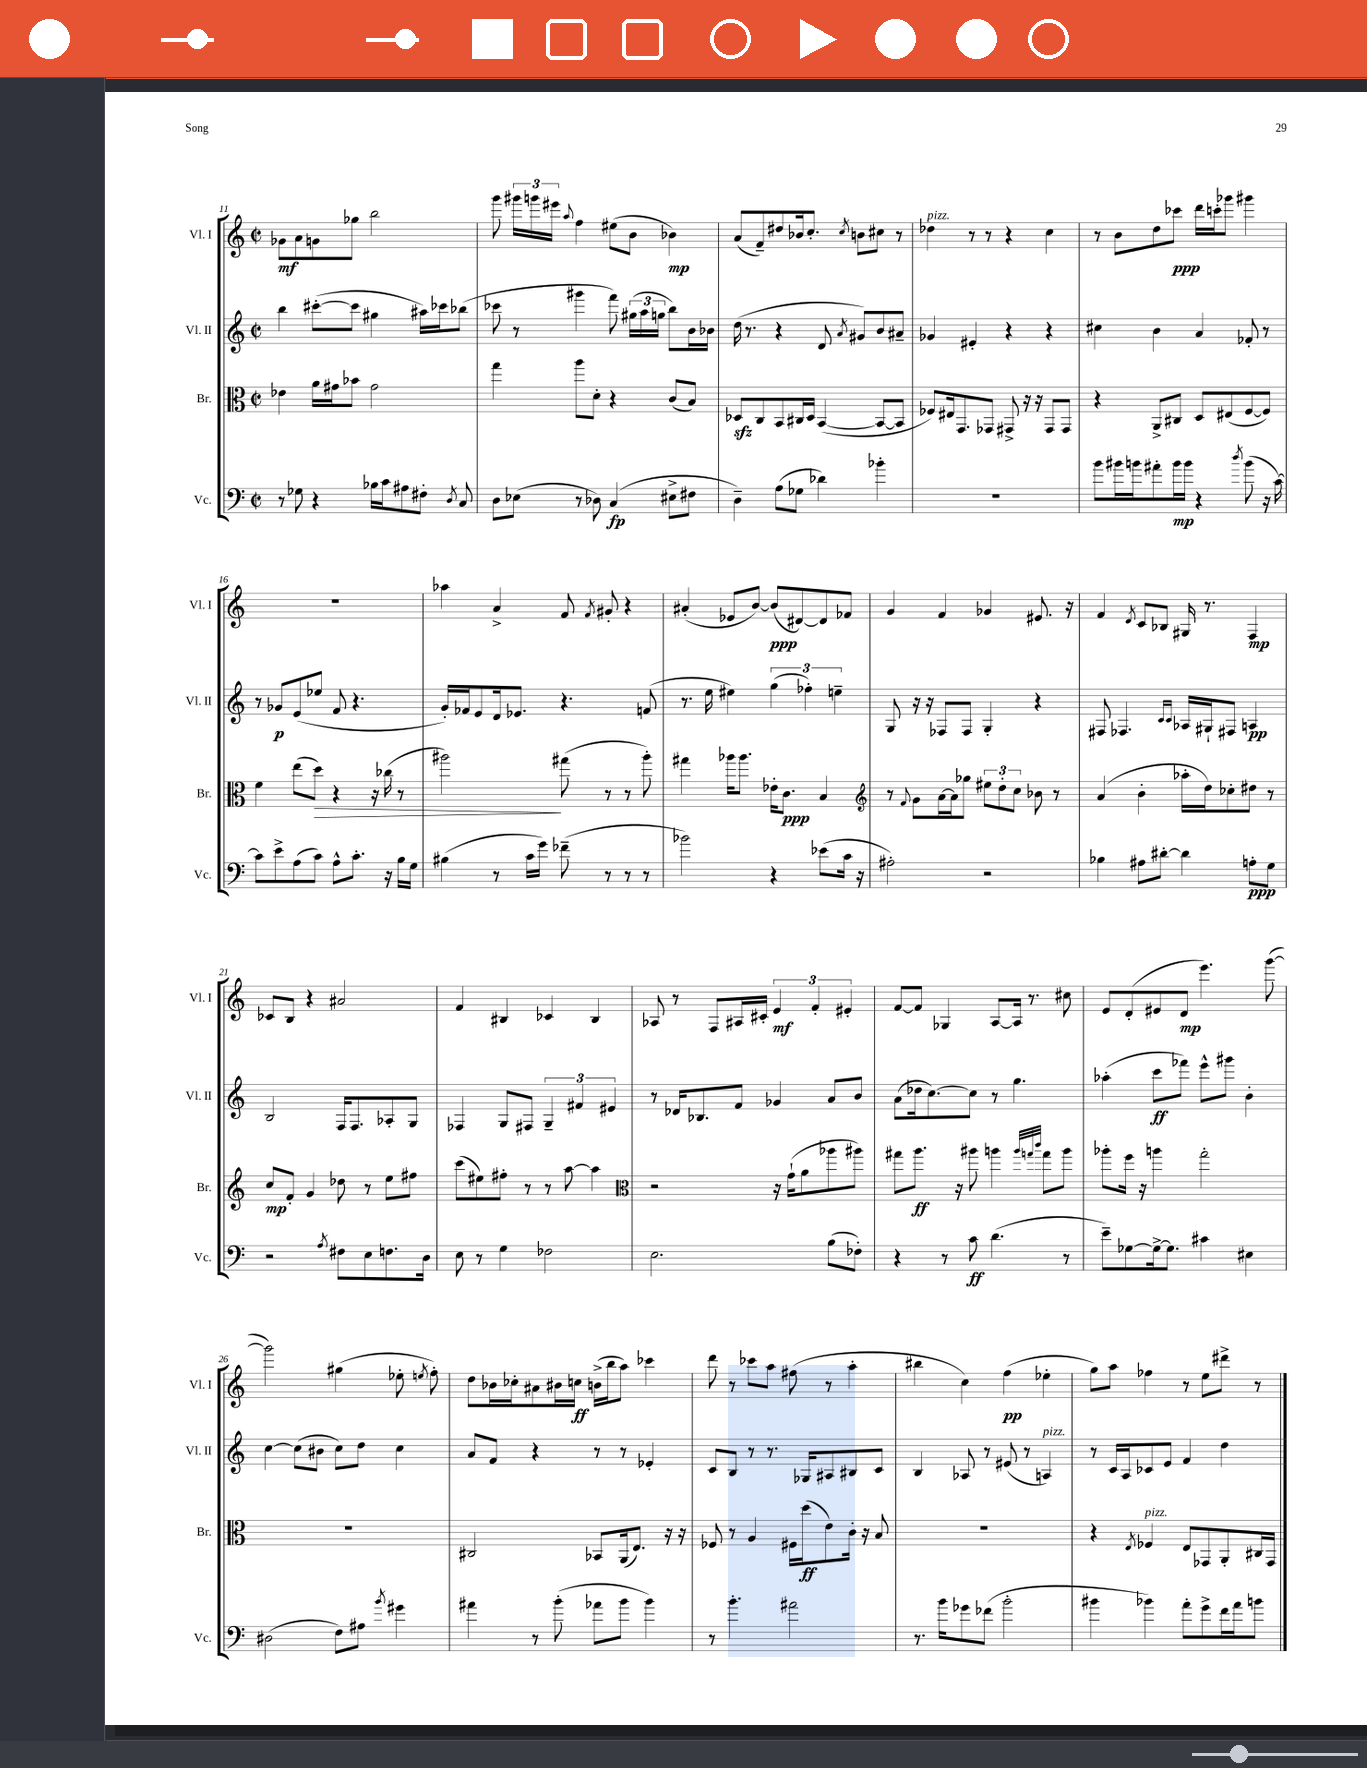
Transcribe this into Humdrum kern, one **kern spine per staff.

**kern	**kern	**kern	**kern
*staff4	*staff3	*staff2	*staff1
*clefF4	*clefC3	*clefG2	*clefG2
*k[]	*k[]	*k[]	*k[]
*M2/2	*M2/2	*M2/2	*M2/2
*met(c|)	*met(c|)	*met(c|)	*met(c|)
8r	4e-	4bb	8g-
8G-	.	.	8a
4r	16a	([8ccc#'	8g
.	16g#	.	.
.	8b-	8ccc#]	8gg-
16B-	2g#	4gg#	2bb
16c	.	.	.
8A#	.	.	.
8F#'	.	16aa#)	.
.	.	16ccc-	.
8qD	.	.	.
8C	.	(8bb-	.
=	=	=	=
8D	4gg	8ccc-	8ggg
(8E-	.	8r	24ggg#
.	.	.	24ggg
.	.	.	24eee#
.	.	.	8qqaa
8r	8aa	4ggg#	4ff
8D-)	8d'	.	.
(4C	4r	8fff)	(8ee#
.	.	(24gg#	8b
.	.	24aa	.
.	.	24gg	.
8E#^	(8c	8bb)	4b-)
8F#	8B)	16b	.
.	.	16b-	.
=	=	=	=
4D~)	8D-	(16dd	(8a
.	.	8.r	.
.	8C	.	8f~)
(8A	8BB	4r	8dd#
8G-	16C#	.	16b-
.	16D-	.	8.cc'
4d-)	([4BB	8d	.
.	.	8qa	8qcc
.	.	8g#)	8b
4b-'	8BB_	8b	8cc#
.	8BB]	8a#~	8r
=	=	=	=
1r	8F-)	4g-	4dd-
.	16E#	.	.
.	8.GG	.	.
.	.	4e#'	8r
.	8GG-	.	8r
.	8GG#^	4r	4r
.	16r	.	.
.	16r	.	.
.	8GG#	4r	4cc
.	8GG#	.	.
=	=	=	=
8b	4r	4cc#	8r
16b#	.	.	8b
16b	.	.	.
8a#'	8AA^	4b	8dd
16b	8C#	.	8ccc-
16b	.	.	.
4r	8D	4a	16ddd
.	.	.	16ccc'
.	(8E#	.	8ggg-
8qdd	.	.	.
(8b	[8F	8f-'	4ggg#
16r	8F])	8r	.
[16c)	.	.	.
=	=	=	=
8c]	4f	8r	1r
8e^	.	8g-	.
(8A	(8ee	(8e	.
8c)	8dd)	8ee-	.
8A^^	4r	8f	.
8.c'	.	4.r	.
.	16r	.	.
16r	(16cc-	.	.
16B	8r	.	.
16G	.	.	.
=	=	=	=
(4B#	2aa#)	16g')	4aa-
.	.	16f-	.
.	.	8e	.
8r	.	16d	4a^
.	.	8.e-	.
16c	.	.	.
16g)	.	.	.
(8f-~	(8gg#	4.r	8f
.	.	.	8qf
8r	8r	.	8g#'
8r	8r	.	4r
8r	8aa#')	(8f	.
=	=	=	=
2b-)	4gg#	8.r	(4a#'
.	.	16ee	.
.	16aa-	4ee#)	8e-
.	8.aa-	.	.
.	.	.	[8b)
4r	16e-'	(6gg	(8b]
.	8.c	.	.
.	.	.	[8d#)
.	.	6ff-')	.
(8e-	4B	.	8d#]
.	.	6ee~	.
16c	.	.	8f-
16r	.	.	.
=	=	=	=
*	*clefG2	*	*
2A#')	8r	8G	4g
.	8qqf	.	.
.	8g	16r	.
.	.	16r	.
.	[16a	8F-	4f
.	16a]	.	.
.	8gg-	8F-	.
2r	12ee#	4G'	4g-
.	12dd'	.	.
.	12cc	.	.
.	8b-	4r	8.e#
.	8r	.	.
.	.	.	16r
=	=	=	=
4B-	(4a	8F#	4f
.	.	4.F-	.
.	.	.	8qd
8A#	4b'	.	8c
[8d#'	.	.	8B-
.	.	16qqc	.
.	.	16qqc	.
4d#]	16aa-'	16A-	16G#
.	16dd)	16G#`	8.r
.	8cc-'	8F#	.
8A'	8dd#	4A	4F
8G	8r	.	.
=	=	=	=
2r	8cc	2B	8c-
.	8f'	.	8B
.	4g	.	4r
8qA	.	.	.
8F#	8dd-	16F	2a#
.	.	8.F	.
8E	8r	.	.
8.F	8ee	8A-'	.
.	8ff#	8G	.
16D	.	.	.
=	=	=	=
8E	(8ccc	4F-	4f
8r	8ee#)	.	.
4G	8ff#'	8G	4B#
.	8r	8F#	.
2F-	8r	6G~	4c-
.	[8aa	.	.
.	.	6f#	.
.	4aa]	.	4B#
.	.	6e#	.
=	=	=	=
*	*clefC3	*	*
2.E	2r	8r	8A-
.	.	16d-	8r
.	.	8.B-	.
.	.	.	8F
.	.	8f	16A#
.	.	.	16c#'
.	16r	4g-	6e
.	(16g`	.	.
.	8a	.	.
.	.	.	6f'
(8B	8aa-	8a	.
.	.	.	6e#'
8F-')	8aa#)	8b	.
=	=	=	=
4r	8gg#	(8a	[8f
.	8.aa	16dd-	8f]
.	.	[8.cc)	.
8r	.	.	4G-
.	16r	.	.
8c	8aa#	8cc]	.
(4.d	4aa	8r	[8A
.	.	4.gg	16A]
.	.	.	8.r
.	32qqaa	.	.
.	32qqgg	.	.
.	32qqccc	.	.
.	8gg	.	.
8r	8aa	.	8cc#
=	=	=	=
8e~)	8aa-'	(4aa-'	8e
[8G-	16ff	.	(8d'
.	16r	.	.
16G-^_	4aa	8ccc	8e#
8.G-]	.	.	.
.	.	8fff-)	8d
4c#	2gg'	8eee^^	4.eee)
.	.	8ggg#	.
4E#	.	4b'	.
.	.	.	([8ggg
=	=	=	=
(2D#	1r	[4cc	2ggg])
.	.	(8cc]	.
.	.	8b#	.
8F)	.	8cc)	(4gg#
8A#	.	8dd	.
8qb	.	.	.
4g#	.	4cc	8ee-'
.	.	.	8qee
.	.	.	8ff')
=	=	=	=
4a#	2C#	8a	8dd
.	.	8f	16b-
.	.	.	16cc-'
8r	.	4r	8a#
(8b'	.	.	16b#
.	.	.	16cc
8a-	8BB-	8r	(16b^
.	.	.	16bb
8b	(16AA	8r	8aa)
.	8.E)	.	.
4b)	.	4e-'	4ccc-
.	16r	.	.
.	16r	.	.
=	=	=	=
8r	8F-	8c	8ddd
4.b'	8r	8B	8r
.	4A	8r	8ccc-
.	.	8.r	8aa
2a#	16F#	.	(8ff#
.	(16dd	16G-	.
.	8e)	8A#	8r
.	16c'	8B#	4aa'
.	16r	.	.
.	8B	8c	.
=	=	=	=
8.r	1r	4B	4bb#
16b	.	.	.
8g-	.	8A-	4cc)
(8f-	.	8r	.
2b'	.	(8e#	(4ff
.	.	8r	.
.	.	4A)	4ee-'
=	=	=	=
4b#	4r	8r	8gg)
.	.	16c	8aa
.	.	16A	.
.	8qE	.	.
4b-)	4F-	8c-	4ff-
.	.	8e	.
8a'	8E	4f	8r
8g^	8GG-	.	8ee
16f	8AA'	4dd	8ddd#^
16a	.	.	.
8b	16C#	.	8r
.	16GG-	.	.
==	==	==	==
*-	*-	*-	*-
